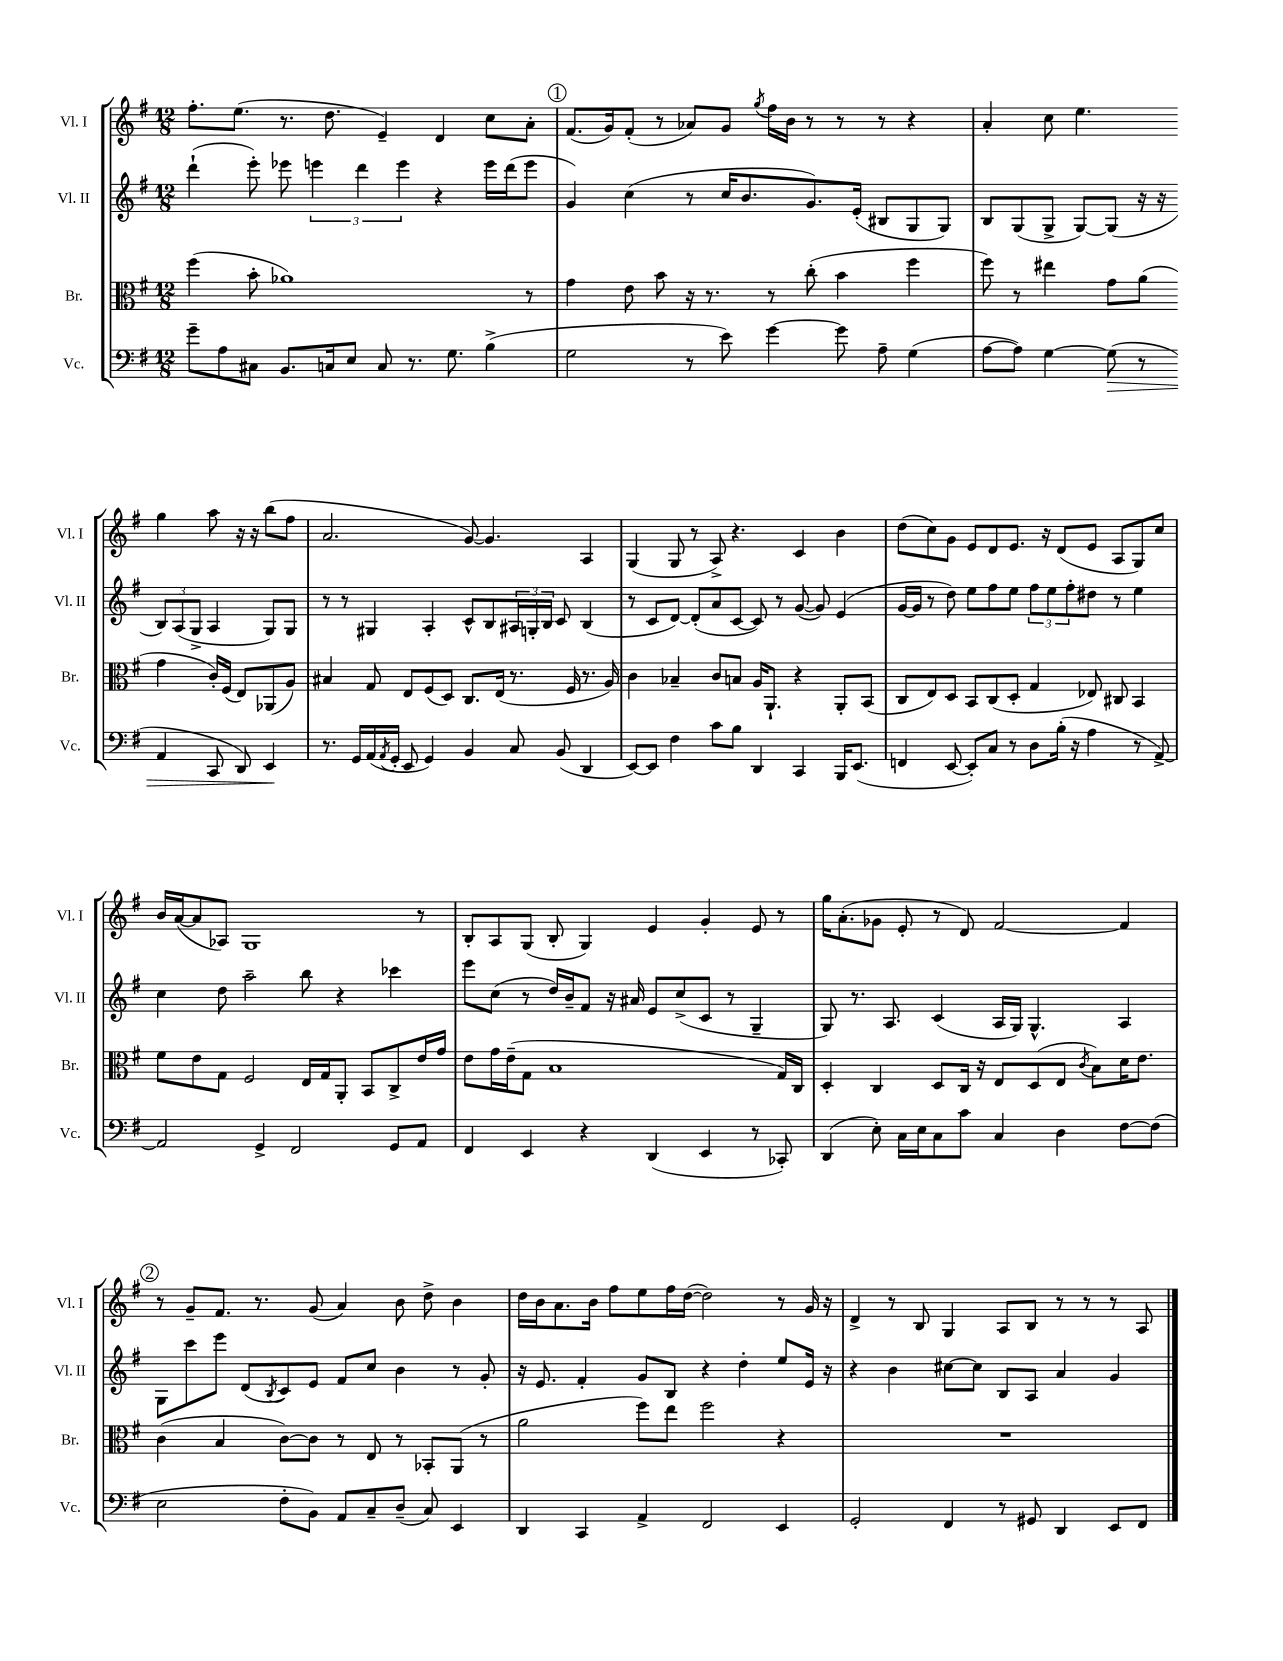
<<
\new StaffGroup <<
\new Staff = "s0" \with { instrumentName = "Vl. I" shortInstrumentName = "Vl. I" } {
    \clef treble \key g \major \numericTimeSignature \time 12/8
    fis''8.-. e''8.( r8. d''8. e'4--) d'4 c''8 a'8-. |
    \mark \markup { \circle "1" } fis'8.( g'16) fis'8-.( r8 aes'8) g'8 \acciaccatura { g''8 } fis''16 b'16 r8 r8 r8 r4 |
    a'4-. c''8 e''4. g''4 a''8 r16 r16 b''8( fis''8 |
    a'2. g'8~) g'4. a4 |
    g4( g8 r8 a8->) r4. c'4 b'4 |
    d''8( c''8) g'8 e'8 d'8 e'8. r16 d'8( e'8 a8 g8) c''8 |
    b'16 a'16~( a'8 aes8) g1 r8 |
    b8-. a8 g8( b8-. g4) e'4 g'4-. e'8 r8 |
    g''16 a'8.-.( ges'8 e'8-. r8 d'8) fis'2~ fis'4 |
    \mark \markup { \circle "2" } r8 g'8-- fis'8. r8. g'8( a'4) b'8 d''8-> b'4 |
    d''16 b'16 a'8. b'16 fis''8 e''8 fis''16 d''16~( d''2) r8 g'16 r16 |
    d'4-> r8 b8 g4 a8 b8 r8 r8 r8 a8 \bar "|." |
}
\new Staff = "s1" \with { instrumentName = "Vl. II" shortInstrumentName = "Vl. II" } {
    \clef treble \key g \major \numericTimeSignature \time 12/8
    d'''4-!( e'''8-.) ees'''8 \tuplet 3/2 { e'''4 d'''4 e'''4 } r4 e'''16 d'''16( e'''8 |
    \mark \markup { \circle "1" } g'4) c''4( r8 c''16 b'8. g'8.) e'16-.( bis8 g8 g8) |
    b8 g8( g8-> g8~) g8( r16 r16 \tuplet 3/2 { b8) a8( g8-> } a4 g8) g8 |
    r8 r8 gis4 a4-. c'8-^ b8 \tuplet 3/2 { ais16 g16-. b16 } c'8 b4( |
    r8 c'8 d'8~) d'8-.( a'8 c'8~ c'8) r8 g'8~( g'8) e'4( |
    g'16~ g'16 r8 d''8) e''8 fis''8 e''8 \tuplet 3/2 { fis''8 e''8 fis''8-. } dis''8 r8 e''4 |
    c''4 d''8 a''2-- b''8 r4 ces'''4 |
    e'''8 c''8( r8 d''16) b'16-- fis'8 r16 ais'16 e'8 c''8->( c'8 r8 g4-- |
    g8) r8. a8. c'4( a16 g16) g4.-^ a4 |
    \mark \markup { \circle "2" } g8 c'''8 e'''8 d'8( \acciaccatura { b8 } c'8) e'8 fis'8 c''8 b'4 r8 g'8-. |
    r16 e'8. fis'4-. g'8 b8 r4 d''4-. e''8 e'16 r16 |
    r4 b'4 cis''8~ cis''8 b8 a8 a'4 g'4 \bar "|." |
}
\new Staff = "s2" \with { instrumentName = "Br." shortInstrumentName = "Br." } {
    \clef alto \key g \major \numericTimeSignature \time 12/8
    fis''4( b'8-. aes'1) r8 |
    \mark \markup { \circle "1" } g'4 e'8 b'8 r16 r8. r8 c''8-.( b'4 fis''4 |
    fis''8) r8 eis''4 g'8 a'8( g'4 c'16-.) fis16( e8) aes,8( a8) |
    bis4 g8 e8 fis8( d8) c8. e16( r8. fis16 r8. a16) |
    c'4 bes4-- c'8 b8 a16 a,8.-! r4 a,8-. b,8( |
    c8 e8) d8 b,8 c8( d8-. g4 ees8) cis8 b,4 |
    fis'8 e'8 g8 fis2 e16 g16 a,8-. b,8 c8-> e'16 g'16 |
    e'8 g'16 e'16--( g8 b1 g16) c16 |
    d4-. c4 d8 c16 r16 e8 d8( e8 \acciaccatura { c'8 } b8) d'16 e'8. |
    \mark \markup { \circle "2" } c'4( b4 c'8~) c'8 r8 e8 r8 bes,8-. a,8( r8 |
    a'2 fis''8) e''8 fis''2 r4 |
    R1. \bar "|." |
}
\new Staff = "s3" \with { instrumentName = "Vc." shortInstrumentName = "Vc." } {
    \clef bass \key g \major \numericTimeSignature \time 12/8
    g'8-- a8 cis8 b,8. c16 e8 c8 r8. g8. b4->( |
    \mark \markup { \circle "1" } g2 r8 e'8) g'4~ g'8 a8-- g4( |
    a8~ a8) g4~ g8\>( r8 a,4 c,8 d,8) e,4\! |
    r8. g,16 a,16( \acciaccatura { a,8 } g,16-. e,8 g,4) b,4 c8 b,8( d,4 |
    e,8~) e,8 fis4 c'8 b8 d,4 c,4 b,,16 e,8.( |
    f,4 e,8~ e,8-.) c8 r8 d8 b16-.( r16 a4 r8 a,8~->) |
    a,2 g,4-> fis,2 g,8 a,8 |
    fis,4 e,4 r4 d,4( e,4 r8 ces,8-.) |
    d,4( e8-.) c16 e16 c8 c'8 c4 d4 fis8~ fis8( |
    \mark \markup { \circle "2" } e2 fis8-. b,8) a,8 c8-- d8--( c8) e,4 |
    d,4 c,4 a,4-> fis,2 e,4 |
    g,2-. fis,4 r8 gis,8 d,4 e,8 fis,8 \bar "|." |
}
>>
>>
\layout { \context { \Score \remove "Bar_number_engraver" } }
